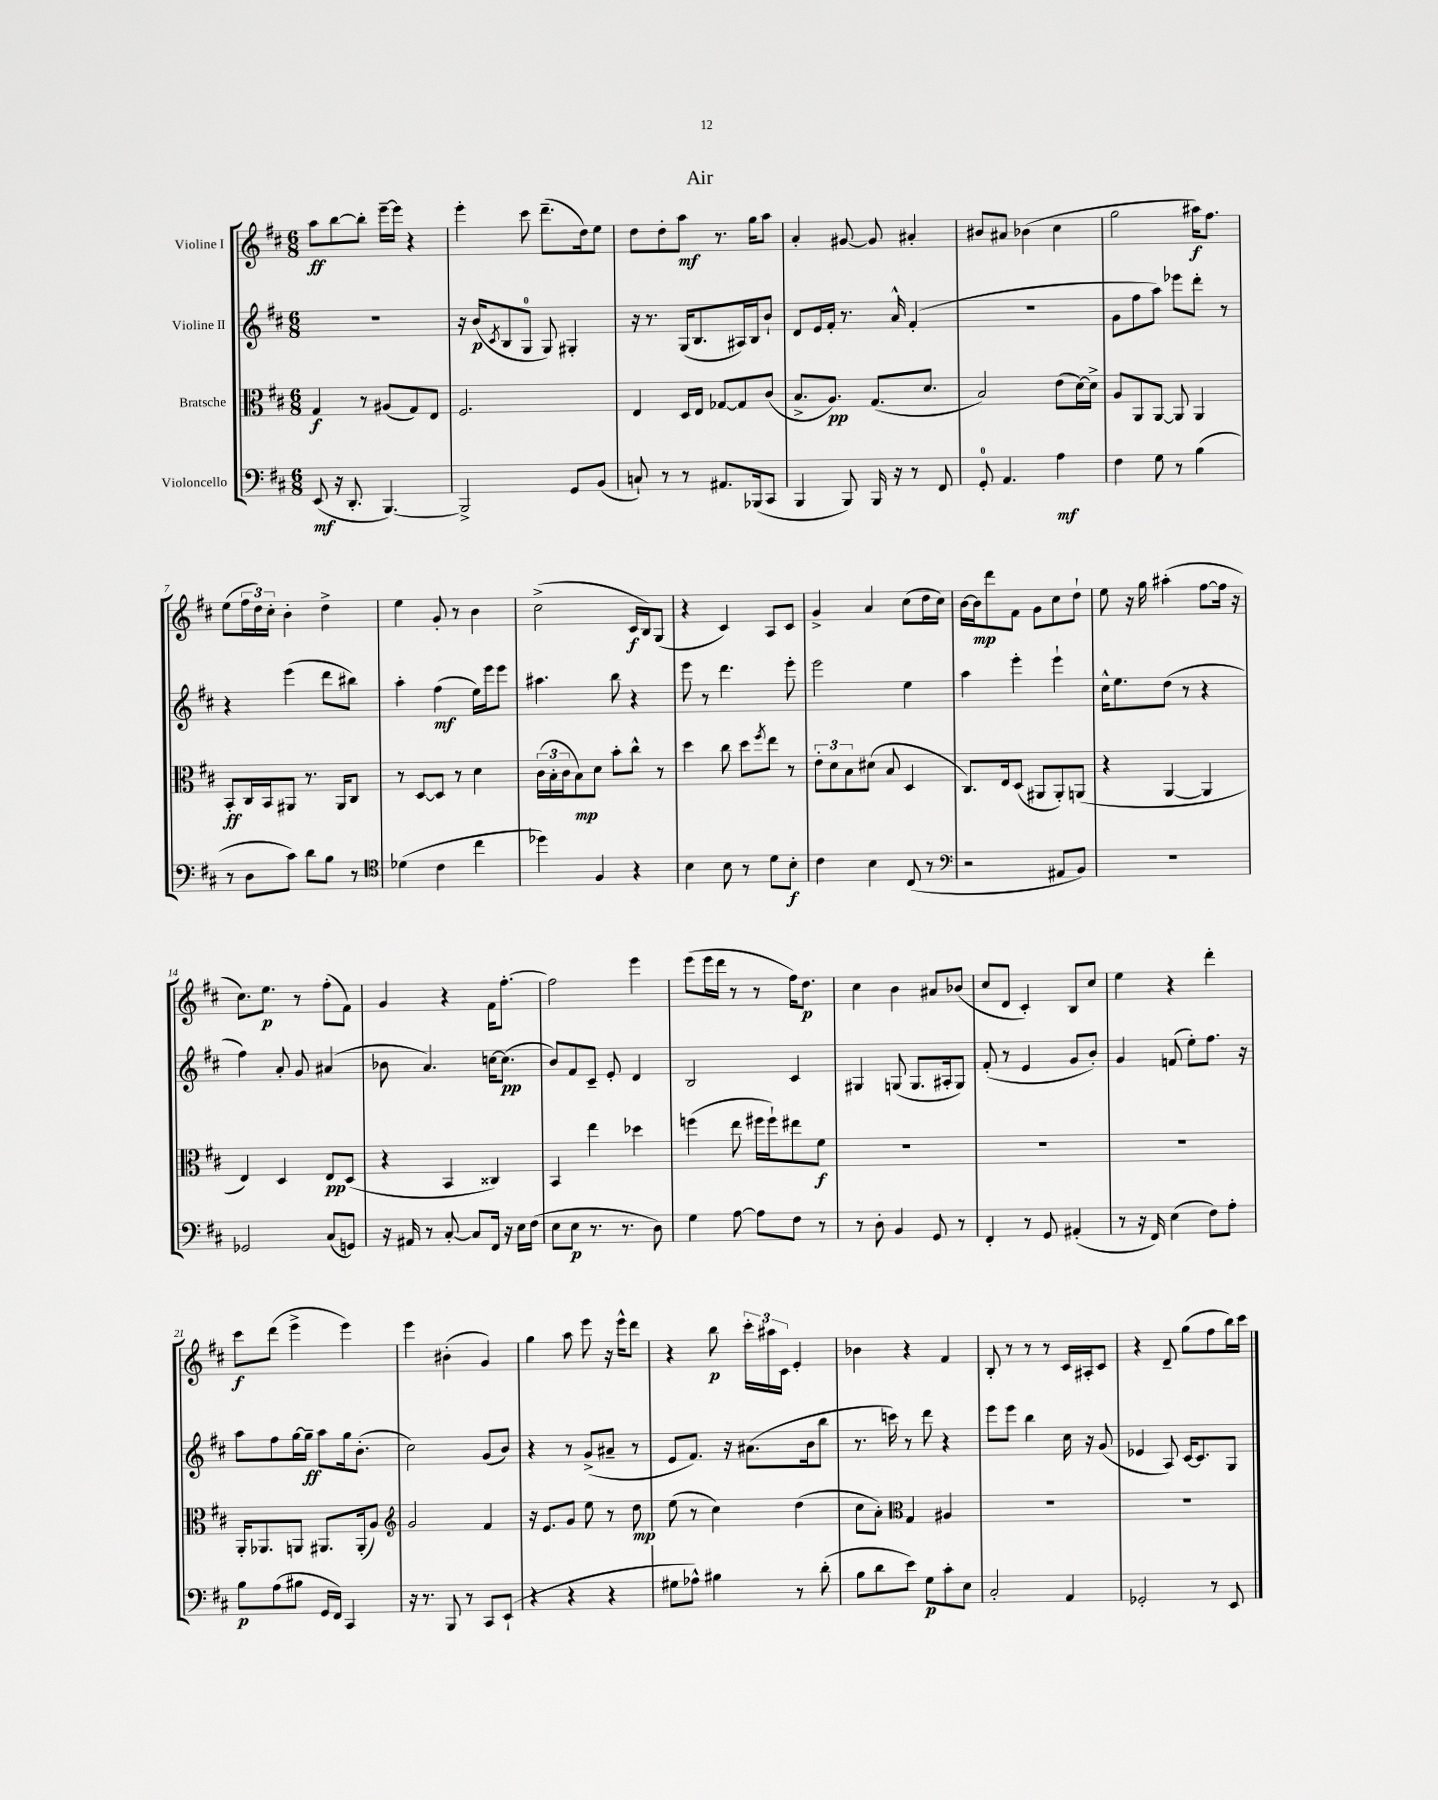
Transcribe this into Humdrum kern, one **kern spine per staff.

**kern	**kern	**kern	**kern
*staff4	*staff3	*staff2	*staff1
*clefF4	*clefC3	*clefG2	*clefG2
*k[f#c#]	*k[f#c#]	*k[f#c#]	*k[f#c#]
*M6/8	*M6/8	*M6/8	*M6/8
(8EE	4G	2.r	8aa
16r	.	.	[8bb
8.DD'	.	.	.
.	8r	.	8bb']
[4.BBB)	(8A#	.	[16eee~
.	.	.	16eee]
.	8G)	.	4r
.	8E	.	.
=	=	=	=
2BBB^]	2.F#	16r	4eee'
.	.	(16b	.
.	.	8qc#	.
.	.	8B	.
.	.	8G	8ccc#
.	.	8G)	(8.ddd~
8GG	.	4G#'	.
.	.	.	16dd)
(8BB	.	.	8ee
=	=	=	=
8C`)	4E	16r	8dd
.	.	8.r	.
8r	.	.	8dd'
8r	16D	(16G	8aa
.	16E	8.B	.
8.AA#	[8G-	.	8.r
.	8G-]	16A#)	.
(16BBB-	.	16B	16gg
8CC#	(8c#	8b`	8aa
=	=	=	=
4BBB	8.B^	8d	4a'
.	.	16e	.
.	8.A)	16f#'	.
8BBB)	.	8.r	[8g#
16BBB	(8.G	.	8g#]
16r	.	16a^^	.
8r	.	(4f#'	4a#'
.	8.d	.	.
8FF#	.	.	.
=	=	=	=
8GG'	2B)	2.r	8b#
4.AA	.	.	8a#
.	.	.	(4b-
4A	(8e	.	4cc#
.	[16d)	.	.
.	16d^]	.	.
=	=	=	=
4F#	8A	8g	2gg
.	8AA	8ff#	.
8G	[8AA	8aa)	.
8r	8AA]	8eee-	.
(4B	4AA	8ddd'	16aa#)
.	.	.	8.ff#
.	.	8r	.
=	=	=	=
8r	8BB'	4r	(8ee
8D	16C#	.	24ff#
.	.	.	24dd)
.	16BB	.	.
.	.	.	24cc#'
8c#)	8AA#	(4eee	4b'
8d	8.r	.	.
8B	.	8ddd	4dd^
.	16AA#	.	.
8r	8C#	8bb#)	.
=	=	=	=
*clefC4	*	*	*
(4d-	8r	4aa'	4ee
.	[8D	.	.
4c#	8D]	(4ff#	8g'
.	8r	.	8r
4cc#	4d	16ee)	4b
.	.	16eee	.
.	.	8eee	.
=	=	=	=
4dd-)	(24c#	4.aa#	(2cc#^
.	24B'	.	.
.	24c#	.	.
.	8B)	.	.
4F#	8d	.	.
.	8b'	8bb	.
4r	8cc#^^	4r	16c#
.	.	.	16B)
.	8r	.	(8G
=	=	=	=
4B	4dd	8eee	4r
.	.	8r	.
8B	8cc#	4.ddd	4c#)
8r	8dd	.	.
.	8qff#	.	.
8d	8ee	.	8A
8B'	8r	8eee'	8c#
=	=	=	=
4c#	12e'	2eee	4g^
.	12d	.	.
.	12B	.	.
4B	(8d#	.	4a
.	8B	.	.
(8C#	4D	4ee	(8cc#
8r	.	.	16dd
.	.	.	16cc#)
=	=	=	=
*clefF4	*	*	*
2r	8.C#)	4aa	[16b
.	.	.	16b]
.	.	.	8ddd
.	16E	.	.
.	(8D	4eee'	8f#
.	8AA#	.	8g
8AA#	8AA#')	4eee`	8cc#
8BB)	(8AA	.	8dd`
=	=	=	=
2.r	4r	16cc#^^	8ee
.	.	8.ee	.
.	.	.	16r
.	.	.	16gg
.	[4AA	(8dd	(4aa#'
.	.	8r	.
.	4AA]	4r	[8ff#
.	.	.	16ff#]
.	.	.	16r
=	=	=	=
2GG-	4E)	4ff#)	8.cc#)
.	.	.	8.ee
.	4D	8a'	.
.	.	8g	8r
(8C#	8E	(4a#	(8ff#'
8GG)	(8D	.	8f#)
=	=	=	=
16r	4r	8b-	4g
16AA#	.	.	.
8r	.	4.a)	.
[8C#'	4BB	.	4r
8C#]	.	.	.
16FF#	4C##)	[16cc	16f#
16r	.	(8.cc]	[8.ff#'
16E	.	.	.
(16F#	.	.	.
=	=	=	=
8E	4BB	8b)	2ff#]
8E	.	8f#	.
8.r	4ee	8c#~	.
.	.	8e'	.
8.r	.	.	.
.	4dd-	4d	4eee
8D)	.	.	.
=	=	=	=
4G	(4ff	2B	(8eee
.	.	.	16eee
.	.	.	16ddd
[8A	8ee	.	8r
8A]	16ff#	.	8r
.	16ff#`)	.	.
8F#	8ee#	4c#	16ff#)
.	.	.	8.dd
8r	8f#	.	.
=	=	=	=
8r	2.r	4G#	4cc#
8D'	.	.	.
4BB	.	(8G	4b
.	.	8.G	.
8GG	.	.	8a#
.	.	16A#'	.
8r	.	8G)	(8b-
=	=	=	=
4FF#'	2.r	(8f#'	8cc#
.	.	8r	8d
8r	.	4e	4c#')
8GG	.	.	.
(4AA#'	.	8g	8B
.	.	8b')	8cc#
=	=	=	=
8r	2.r	4g	4ee
16r	.	.	.
16FF#)	.	.	.
(4E	.	(8f	4r
.	.	8ee')	.
8F#)	.	8.ff#	4ddd'
8A'	.	.	.
.	.	16r	.
=	=	=	=
8B	16AA'	8aa	8ccc#
.	8.AA-	.	.
(8A	.	8ff#	(8ddd
8B#	8AA	[16gg	4eee^
.	.	16gg~]	.
16GG	8.AA#	8aa	.
16FF#)	.	.	.
4CC#	.	16gg	4eee)
.	(16AA#'	(8.b'	.
.	8A)	.	.
=	=	=	=
*	*clefG2	*	*
16r	2g	2cc#)	4eee
8.r	.	.	.
8BBB	.	.	(4b#'
8r	.	.	.
8CC#	4f#	(8g	4g)
(8EE`	.	8b)	.
=	=	=	=
4r	16r	4r	4gg
.	8.e	.	.
4r	8g	8r	8aa
.	8ee	(8g^	8eee
4r	8r	8a#~	16r
.	.	.	16eee^^
.	8dd	8r	8ddd
=	=	=	=
8G#	(8ee	8e	4r
8A-^^)	8r	8.f#)	.
4B#	4cc#)	.	8bb
.	.	16r	.
.	.	(8.a#	24ccc#'
.	.	.	24aa#
.	.	.	24c#
8r	(4dd	.	4e'
.	.	16b	.
(8d'	.	8bb	.
=	=	=	=
8B	8cc#	8.r	4b-
8d	8a')	.	.
.	.	16ccc)	.
*	*clefC3	*	*
8e)	4G	8r	4r
8G	.	8ddd	.
8c#'	4A#	4r	4f#
8E	.	.	.
=	=	=	=
2C#'	2.r	8eee	8B'
.	.	8eee	8r
.	.	4bb	8r
.	.	.	8r
4AA	.	16cc#	16c#
.	.	16r	16A#'
.	.	(8g	8c#
=	=	=	=
2GG-'	2.r	4e-	4r
.	.	8A)	8d~
.	.	[16c#	(8gg
.	.	8.c#]	.
8r	.	.	8ff#
8EE	.	8G	16bb)
.	.	.	16ccc#
==	==	==	==
*-	*-	*-	*-
